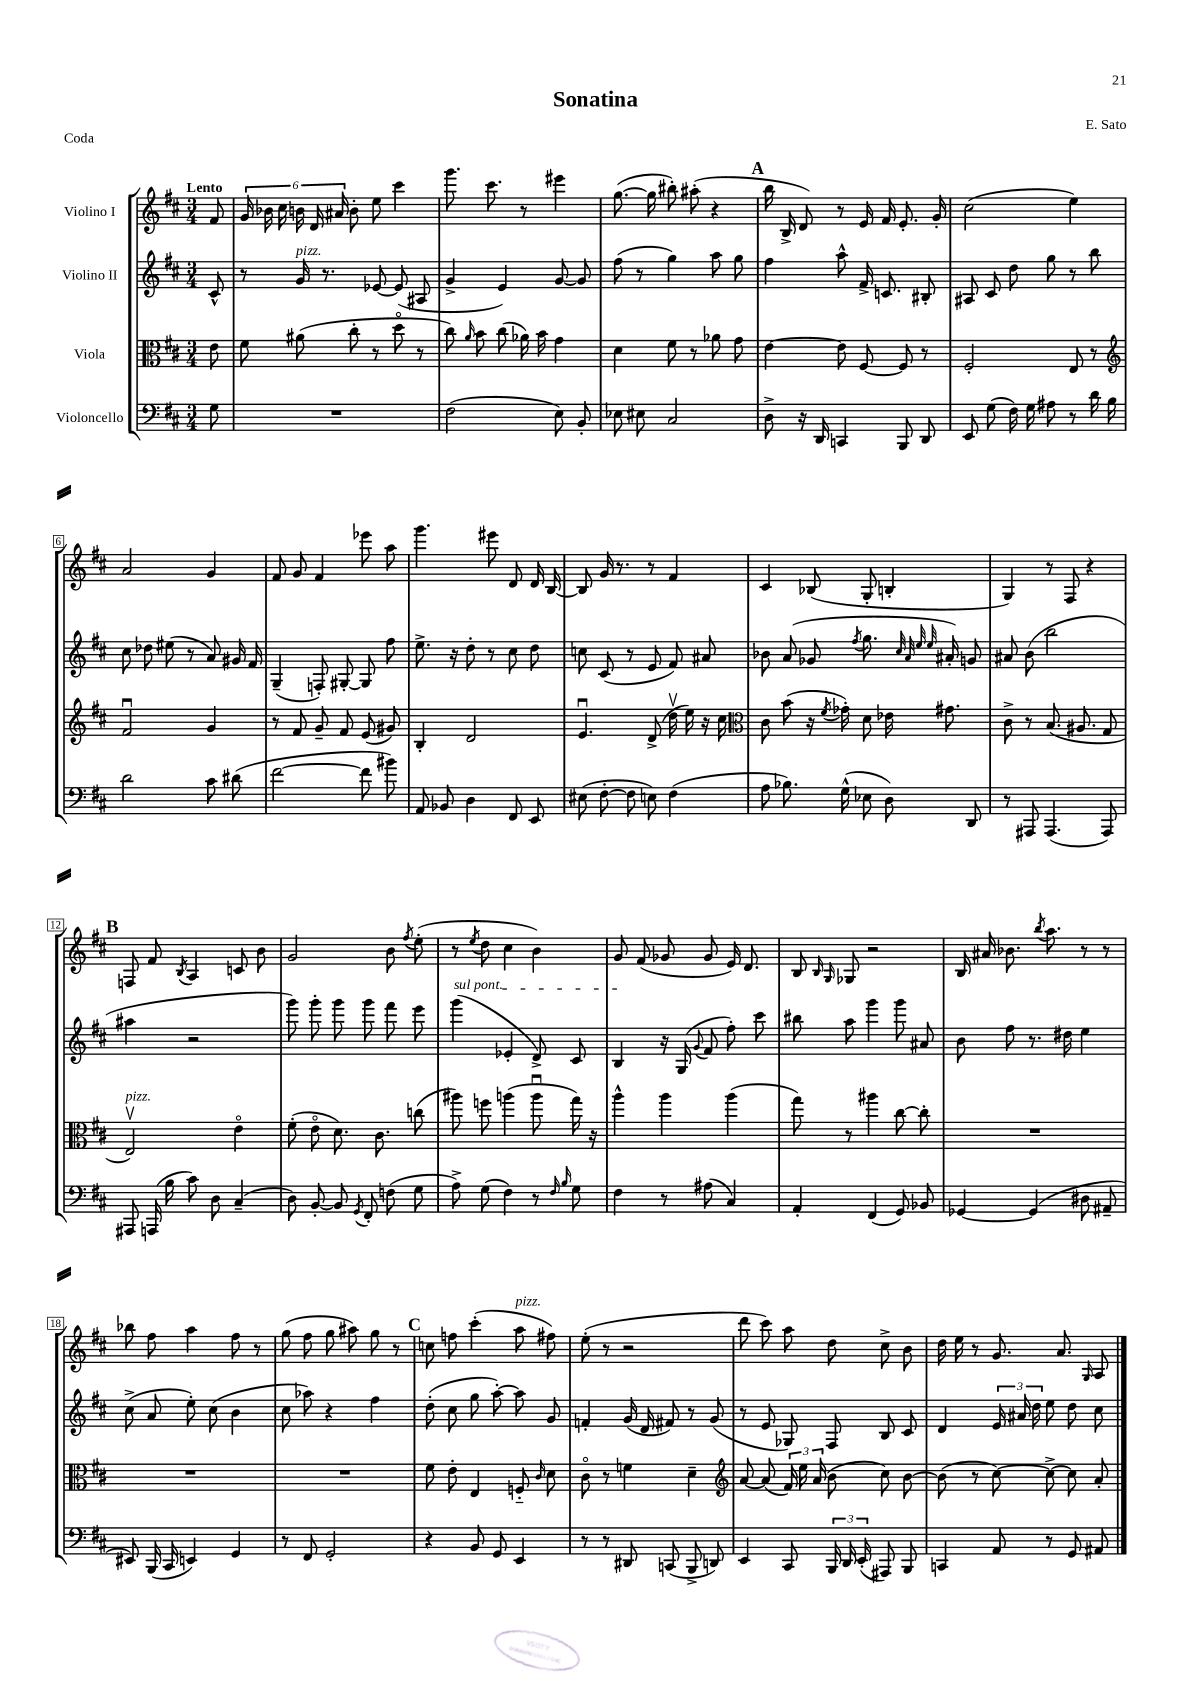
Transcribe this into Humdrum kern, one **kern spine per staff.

**kern	**kern	**kern	**kern
*staff4	*staff3	*staff2	*staff1
*clefF4	*clefC3	*clefG2	*clefG2
*k[f#c#]	*k[f#c#]	*k[f#c#]	*k[f#c#]
*M3/4	*M3/4	*M3/4	*M3/4
8G	8e	8c#^^	8f#
=	=	=	=
2.r	8f#	8r	24g
.	.	.	24b-
.	.	.	24cc#
.	(8a#	16g	24b
.	.	.	24d
.	.	8.r	.
.	.	.	24a#
.	8cc#'	.	8b'
.	8r	[8e-	8ee
.	8ddo	(8e-]	4ccc#
.	8r	8A#	.
=	=	=	=
(2F#	8cc#)	4g^	8.ggg
.	16qqa	.	.
.	8b	.	.
.	.	.	8.ccc#
.	(8cc#	4e)	.
.	16a-)	.	8r
.	16b	.	.
8E)	4g	[8g	4eee#
8BB'	.	8g]	.
=	=	=	=
8E-	4d	(8ff#	([8.gg
8E#	.	8r	.
.	.	.	16gg]
2C#	8f#	4gg)	8bb#')
.	8r	.	(8aa#'
.	8a-	8aa	4r
.	8g	8gg	.
=	=	=	=
8D^	[4e	4ff#	16bb
.	.	.	16B^
16r	.	.	8d)
16DD	.	.	.
4CC	8e]	8aa^^	8r
.	[8F#	16f#^	16e
.	.	8.c	16f#
8BBB	8F#]	.	8.e'
8DD	8r	8B#'	.
.	.	.	16g'
=	=	=	=
8EE	2F#'	8A#	(2cc#
(8G	.	8c#	.
16F#)	.	8dd	.
16G	.	.	.
8A#	.	8gg	.
8r	8E	8r	4ee)
16d	8r	8bb	.
16B	.	.	.
=	=	=	=
*	*clefG2	*	*
2d	2f#u	8cc#	2a
.	.	8dd-	.
.	.	(8ee#	.
.	.	8r	.
8c#	4g	8a)	4g
(8d#	.	16g#	.
.	.	16f#	.
=	=	=	=
[2f#	8r	(4G~	8f#
.	8f#	.	8g
.	8g~	8F')	4f#
.	8f#	[8G#'	.
8f#]	(8e	8G#]	8eee-
8b#)	8g#)	8ff#	8aa
=	=	=	=
8AA	4B'	8.ee^	4.ggg
8BB-	.	.	.
.	.	16r	.
4D	2d	8dd'	.
.	.	8r	8eee#
8FF#	.	8cc#	8d
8EE	.	8dd	16d
.	.	.	[16B
=	=	=	=
(8E#	4.eu	8cc	8B]
[8F#'	.	(8c#	16g
.	.	.	8.r
8F#]	.	8r	.
8E)	(8d^	8e	8r
(4F#	16ddv	8f#)	4f#
.	16ee)	.	.
.	16r	8a#	.
.	16cc#	.	.
=	=	=	=
*	*clefC3	*	*
8A	8c#	8b-	4c#
8.B-)	(8b	(8a	.
.	16r	8g-	(8B-
.	8qf#	.	.
(16G^^	16g-')	.	.
.	.	8qff#	.
8E-	8d	8.gg	8G'
8D)	16e-	.	4B'
.	.	32qqcc#	.
.	.	32qqa	.
.	.	32qqee	.
.	.	32qqee	.
.	8.g#	16a#')	.
8DD	.	8g	.
=	=	=	=
8r	8c#^	8a#	4G)
8AAA#	8r	(8b	.
(4.AAA#	(8.B	2bb	8r
.	.	.	8F#
.	8.A#	.	.
.	.	.	4r
8AAA#)	8G	.	.
=	=	=	=
8AAA#	2Ev)	4aa#	8F
(16AAA	.	.	8f#
16B	.	.	.
.	.	.	8qB
8c#)	.	2r	4A
8D	.	.	.
(4C#~	4eo	.	8c
.	.	.	8b
=	=	=	=
8D)	(8f#'	8ggg)	2g
[8BB'	8eo	8ggg'	.
8BB]	8.d)	8ggg	.
8qGG	.	.	.
8FF#'	.	8ggg	.
.	8.c#	.	.
(8F	.	8fff#	8b
.	.	.	8qff#
8G	(8cc	8eee	(8ee'
=	=	=	=
8A^)	8aa#)	(4ggg	8r
.	.	.	8qee
(8G	8ff	.	8dd
4F#)	(4aa	4e-'	4cc#
8r	8aau	8d^)	4b)
16qqF#	.	.	.
16qqB	.	.	.
8G	16gg)	8c#	.
.	16r	.	.
=	=	=	=
4F#	4aa^^	4B	8g
.	.	.	(8f#
8r	4aa	16r	8g-
.	.	(16G	.
.	.	8qqg	.
(8A#	.	8f#	8g-
4C#)	(4aa	8ff#')	16e)
.	.	.	8.d
.	.	8ccc#	.
=	=	=	=
4AA'	8gg)	8bb#	8B
.	.	.	16qqB
.	.	.	16qqG
.	8r	8aa	8G-
(4FF#	4aa#	4ggg	2r
8GG)	[8cc#	8ggg	.
8BB-	8cc#']	8a#	.
=	=	=	=
[4GG-	2.r	8b	16B
.	.	.	16a#
.	.	8ff#	8.b-
(4GG-]	.	8.r	.
.	.	.	8qbb
.	.	.	8.aa
.	.	16dd#	.
8D#	.	4ee	8r
8AA#~	.	.	8r
=	=	=	=
8EE#)	2.r	(8cc#^	8bb-
(16BBB	.	8a	8ff#
16CC#	.	.	.
4EE)	.	8ee')	4aa
.	.	(8cc#	.
4GG	.	4b	8ff#
.	.	.	8r
=	=	=	=
8r	2.r	8cc#	(8gg
8FF#	.	8aa-)	8ff#
2GG'	.	4r	8gg
.	.	.	8aa#)
.	.	4ff#	8gg
.	.	.	8r
=	=	=	=
4r	8f#	(8dd'	8cc
.	8e'	8cc#	8ff
8BB	4E	8gg	(4ccc#'
8GG	.	[8aa')	.
4EE	8F'~	8aa]	8aa
.	16qqc#	.	.
.	8d	8g	8ff#)
=	=	=	=
8r	8c#o	4f'	(8ee'
8r	8r	.	8r
8DD#	4f	(16g	2r
.	.	16d	.
(8CC	.	8f#)	.
8BBB^	4d~	8r	.
8DD)	.	(8g	.
=	=	=	=
*	*clefG2	*	*
4EE	[8a	8r	8ddd
.	(8a]	8e	8ccc#)
8CC#	24f#)	8G-)	8aa
.	24ee	.	.
.	(24a	.	.
24BBB	8b	8F#	8dd
24DD	.	.	.
(24EE'	.	.	.
8AAA#)	8cc#)	8B	8cc#^
8BBB	[8b	8c#	8b
=	=	=	=
4CC	(8b]	4d	16dd
.	.	.	16ee
.	8r	.	8r
8AA	[8cc#)	24e	8.g
.	.	24a#	.
.	.	24dd	.
8r	8cc#^_	8ee	.
.	.	.	8.a
8GG	8cc#]	8dd	.
.	.	.	16qqG
8AA#	8a'	8cc#	8A
==	==	==	==
*-	*-	*-	*-
